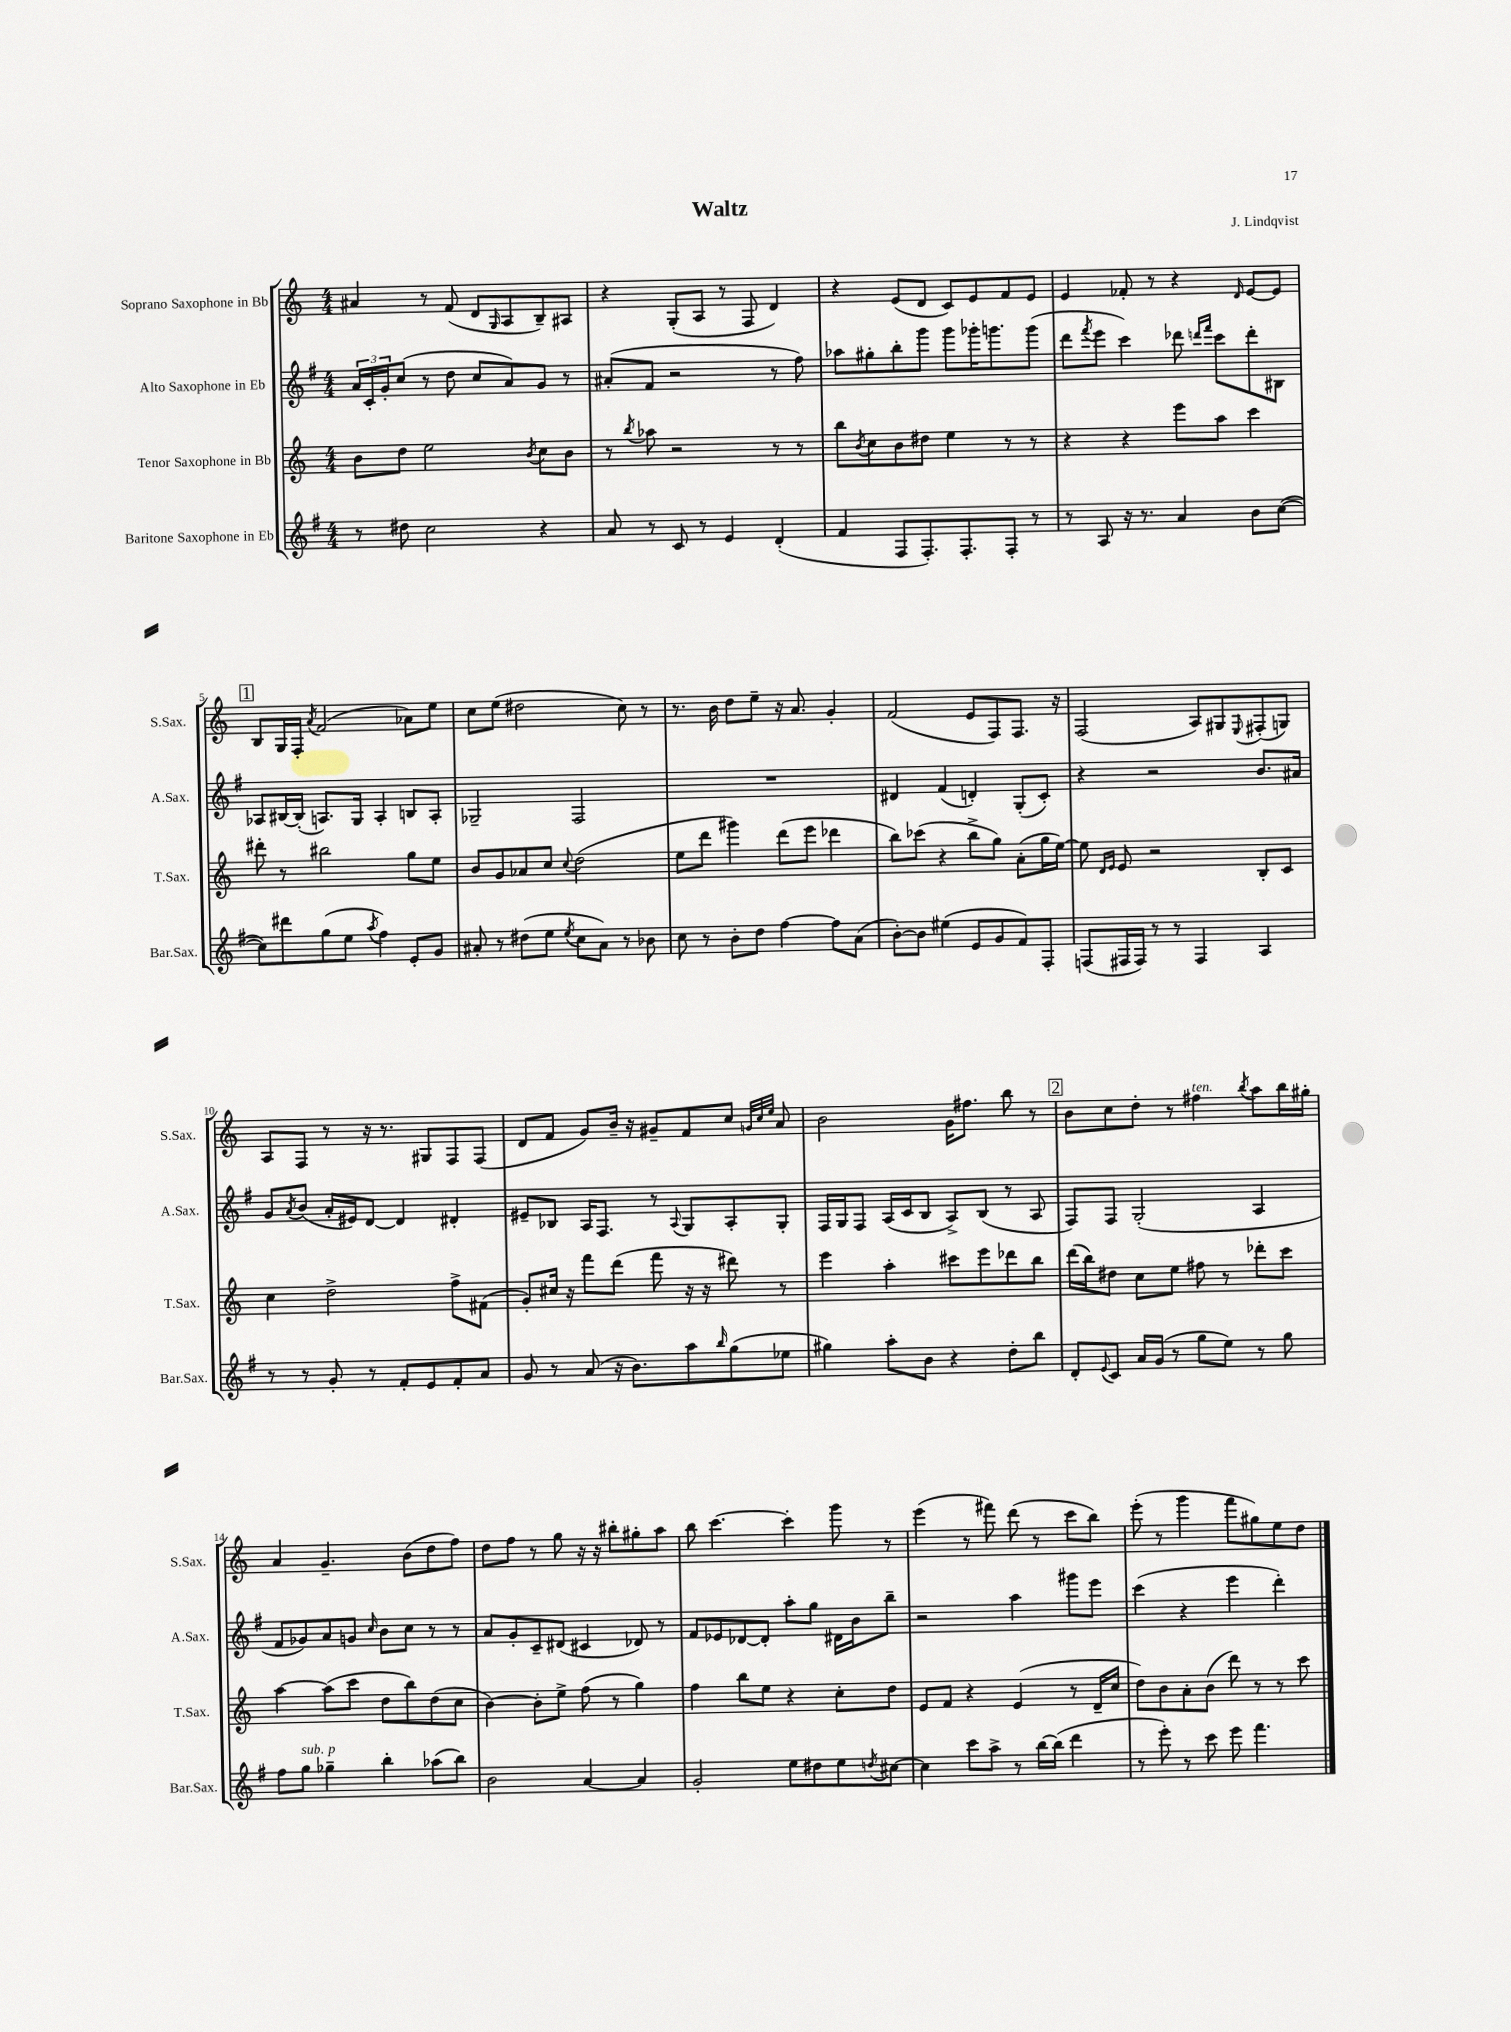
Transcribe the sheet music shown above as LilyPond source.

\header { title = "Waltz" composer = "J. Lindqvist" }
<<
\new StaffGroup <<
\new Staff = "s0" \with { instrumentName = "Soprano Saxophone in Bb" shortInstrumentName = "S.Sax." } {
    \clef treble \key c \major \numericTimeSignature \time 4/4
    ais'4 r8 f'8( d'8 \grace { g16 } a8 b8--) ais8 |
    r4 g8-.( a8 r8 f8 d'4) |
    r4 e'8( d'8 c'8) e'8 f'8 e'8 |
    e'4 fes'8-. r8 r4 \grace { d'16 } e'8~ e'8 |
    \mark \markup { \box "1" } b8 g16 f16-. \acciaccatura { a'8 } f'2( aes'8) e''8 |
    c''8 e''8( dis''2 c''8) r8 |
    r8. b'16 d''8 e''8-- r16 a'8. g'4-. |
    f'2( e'8 f8) f8. r16 |
    f2( a8) gis8 \appoggiatura { e8 } fis8-.( g8) |
    a8 f8 r8 r16 r8. gis8 f8 f8( |
    d'8 f'8 g'8) b'16-- r16 gis'8-- f'8 c''8 \grace { g'32 c''32 e''32 } a'8 |
    b'2 g'16 fis''8. b''8 r8 |
    \mark \markup { \box "2" } b'8 c''8 d''8-. r8 fis''4^\markup { \italic "ten." } \acciaccatura { b''8 } a''8 b''16 gis''16-. |
    a'4 g'4.-- b'8( d''8 f''8) |
    d''8 f''8 r8 g''8 r16 r16 bis''8-. gis''8-. a''8 |
    b''8 c'''4.~ c'''4-. g'''8 r8 |
    e'''4( r8 fis'''8) d'''8( r8 c'''8 b''8) |
    e'''8-.( r8 g'''4 f'''8 gis''8) e''8 d''8 \bar "|." |
}
\new Staff = "s1" \with { instrumentName = "Alto Saxophone in Eb" shortInstrumentName = "A.Sax." } {
    \clef treble \key g \major \numericTimeSignature \time 4/4
    \tuplet 3/2 { a'16 c'16-. g'16-. } c''8( r8 d''8 c''8 a'8) g'8 r8 |
    ais'8-.( fis'8 r2 r8 fis''8) |
    aes''8 gis''8-. b''8-. g'''8 g'''8 ges'''16-. g'''8. g'''8( |
    d'''8 \acciaccatura { fis'''8 } e'''8 c'''4) des'''8 \grace { d'''16 fis'''16 } c'''8 d'''8-. bis8 |
    \mark \markup { \box "1" } aes8 bis16~ bis16-.( a8.) g16 a4-. b8 a8-. |
    ges2-- fis2 |
    R1 |
    dis'4 fis'4( d'4-.) g8-.( c'8-.) |
    r4 r2 b'8. ais'16 |
    g'8 \acciaccatura { a'8 } b'8( a'16-. eis'16) d'8~ d'4 dis'4-. |
    eis'8-- bes8 a16 fis8. r8 \appoggiatura { a8 } g8 a8-. g8-. |
    fis16 g16 fis8 a16( c'16 b8 a8->) b8( r8 a8 |
    \mark \markup { \box "2" } fis8) fis8 g2-.( a4 |
    fis'8 ges'8) a'8 g'8 \grace { c''16 } b'8 c''8 r8 r8 |
    a'8 g'8-. c'8-- dis'8( cis'4 des'8) r8 |
    fis'8 ees'8 des'8~ des'8-. a''8-. g''8 dis'16 b'16 b''8-- |
    r2 a''4 gis'''8 e'''8 |
    c'''4( r4 e'''4 d'''4-.) \bar "|." |
}
\new Staff = "s2" \with { instrumentName = "Tenor Saxophone in Bb" shortInstrumentName = "T.Sax." } {
    \clef treble \key c \major \numericTimeSignature \time 4/4
    b'8 d''8 e''2 \acciaccatura { b'8 } c''8 b'8 |
    r8 \acciaccatura { b''8 } aes''8 r2 r8 r8 |
    b''8 \acciaccatura { b'8 } c''8 b'8 dis''8 e''4 r8 r8 |
    r4 r4 e'''8 a''8 c'''4 |
    \mark \markup { \box "1" } dis'''8-. r8 bis''2 g''8 e''8 |
    b'8 g'8 aes'8 c''8 \appoggiatura { c''8 } d''2( |
    e''8 d'''8 gis'''4) d'''8( e'''8 des'''4 |
    b''8) ces'''8( r4 b''8-> g''8) a'8-.( g''16 e''16~) |
    e''8 \grace { d'16 e'16 } e'8 r2 b8-. c'8 |
    c''4 d''2-> f''8-> fis'8( |
    g'8-.) cis''16 r16 f'''8 d'''8( f'''8 r16 r16 dis'''8) r8 |
    e'''4 a''4-. cis'''8 e'''8 des'''8 b''8 |
    \mark \markup { \box "2" } d'''16( b''16) dis''8 c''8 e''8 fis''8 r8 des'''8-. c'''8 |
    a''4~ a''8( c'''8 d''8 b''8) d''8( c''8 |
    b'4~) b'8-. e''8-> f''8( r8 g''4) |
    f''4 b''8 e''8 r4 c''8-. d''8 |
    e'8 f'8 r4 e'4( r8 d'16-- c''16 |
    d''8) b'8 a'8-. b'8( d'''8) r8 r8 c'''8 \bar "|." |
}
\new Staff = "s3" \with { instrumentName = "Baritone Saxophone in Eb" shortInstrumentName = "Bar.Sax." } {
    \clef treble \key g \major \numericTimeSignature \time 4/4
    r8 dis''8 c''2 r4 |
    a'8 r8 c'8 r8 e'4 d'4-.( |
    fis'4 fis8 fis8.-.) fis8.-. fis8-. r8 |
    r8 a8 r16 r8. a'4 b'8 c''8~( |
    \mark \markup { \box "1" } c''8) dis'''8 g''8( e''8 \acciaccatura { a''8 } fis''4) e'8-. g'8 |
    ais'8-. r8 dis''8( e''8 \acciaccatura { e''8 } c''8 ais'8) r8 bes'8 |
    c''8 r8 b'8-. d''8 fis''4~ fis''8 a'8( |
    b'8~-.) b'8 eis''4( e'8 g'8 fis'8) fis8-. |
    f8( fis16 fis16) r8 r8 fis4 a4 |
    r8 r8 g'8-. r8 fis'8-. e'8 fis'8-. a'8 |
    g'8 r8 a'8( r16 b'8.) a''8 \grace { b''16 } g''8( ees''8 |
    gis''4) a''8-. b'8 r4 d''8-. b''8 |
    \mark \markup { \box "2" } d'8-. \appoggiatura { e'8 } c'8 a'16 g'16( r8 g''8 e''8) r8 g''8 |
    fis''8 g''8^\markup { \italic "sub. p" } ges''4-- b''4-. aes''8( b''8) |
    b'2 a'4~ a'4 |
    g'2-. e''8 dis''8 e''8 \acciaccatura { d''8 } cis''8~ |
    cis''4 c'''8 a''8-> r8 b''16~ b''16( d'''4 |
    r8 e'''8-.) r8 c'''8 e'''8 fis'''4. \bar "|." |
}
>>
>>
